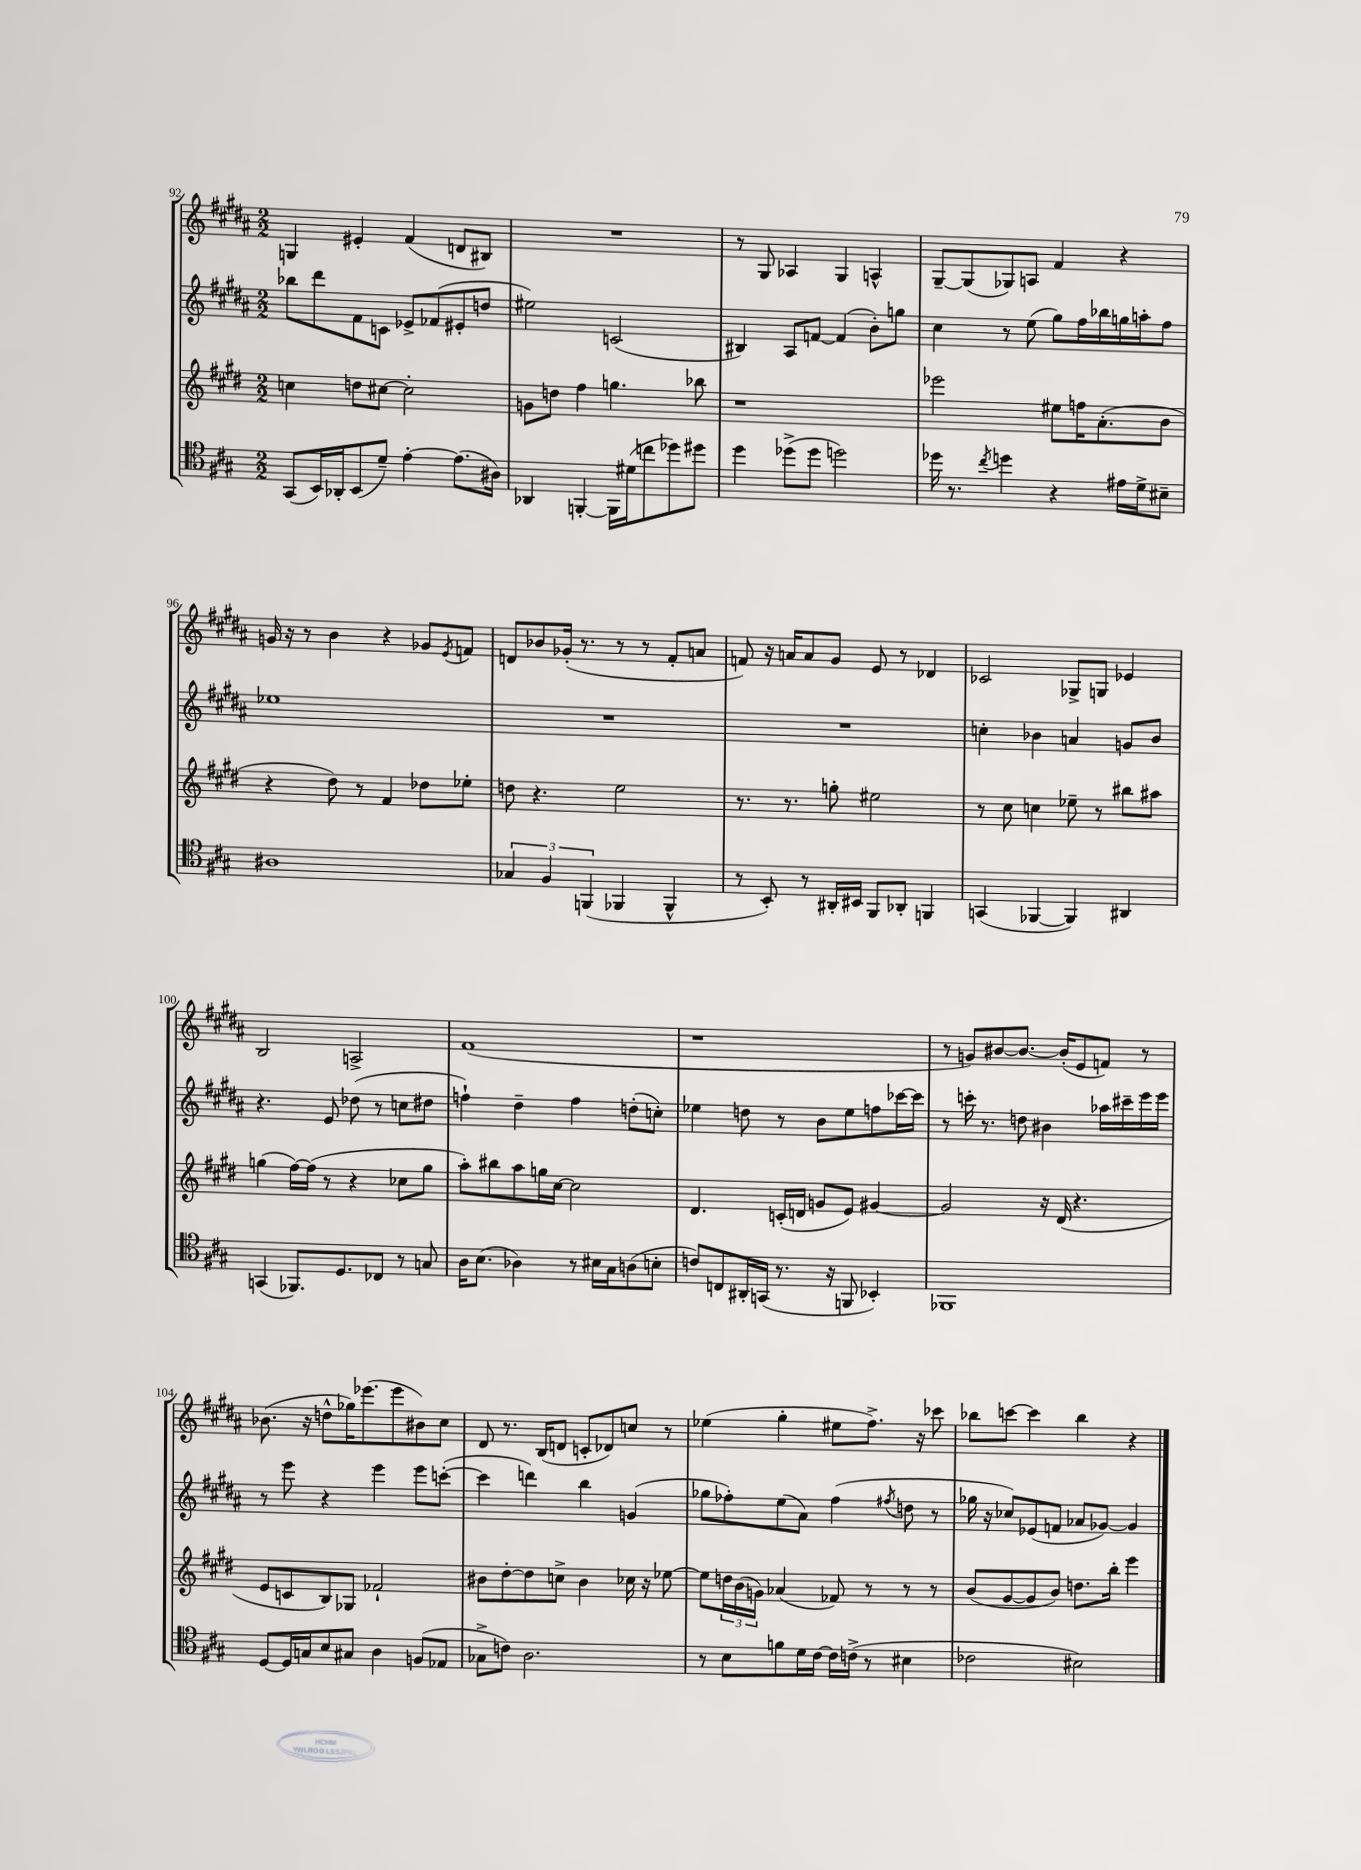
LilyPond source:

<<
\new StaffGroup <<
\new Staff = "s0" {
    \clef treble \key b \major \numericTimeSignature \time 2/2
    g4 eis'4-. fis'4( d'8 bis8) |
    R1 |
    r8 gis8 aes4 gis4 a4-^ |
    gis8~-- gis8( ges8) a8 fis'4 r4 |
    g'16 r16 r8 b'4 r4 ges'8 \acciaccatura { e'8 } f'8 |
    d'8 bes'8 ges'16-.( r8. r8 r8 fis'8-. a'8 |
    f'8) r16 a'16 a'8 gis'8 e'8 r8 des'4 |
    ces'2 ges8-> g8 ees'4 |
    b2 a2-> |
    fis'1( |
    r1 |
    r8 g'8) bis'8~ bis'8.~ bis'16-.( e'8 f'8) r8 |
    bes'8.( r16 d''8-^ ges''16) ees'''8.( ees'''8 bis'8) cis''8 |
    dis'8 r8. b16( d'8 c'8-. des'8) c''8 r8 |
    ees''4( gis''4-. eis''8 fis''8.->) r16 ces'''8 |
    bes''8 c'''8~ c'''4 bes''4 r4 \bar "|." |
}
\new Staff = "s1" {
    \clef treble \key b \major \numericTimeSignature \time 2/2
    bes''8 dis'''8 fis'8 c'8 ees'8-> fes'8( eis'8-. d''8 |
    eis''2) c'2( |
    bis4) ais8 f'8~ f'4( b'8-.) g''8 |
    cis''4 r8 e''8( gis''8) fis''16 bes''16 g''16 a''16-. fis''8 |
    ees''1 |
    R1 |
    R1 |
    c''4-. bes'4 a'4 g'8 bes'8 |
    r4. e'8 des''8( r8 c''8 dis''8 |
    f''4-!) dis''4-- f''4 d''8-.( c''8-.) |
    ees''4 d''8 r8 b'8 ees''8 f''8 ces'''16~ ces'''16 |
    r8 c'''16-. r8. d''8 bis'4 aes''16 cis'''16-- e'''16 e'''16 |
    r8 e'''8 r4 e'''4 e'''8 c'''8~-.( |
    c'''4 d'''4) b''4 g'4( |
    ges''8 fes''8-.) e''8( ais'8) fes''4( \acciaccatura { fis''8 } d''8 r8 |
    ges''16 r16 ces''8) ees'8( f'8 aes'8 ges'8~) ges'4 \bar "|." |
}
\new Staff = "s2" {
    \clef treble \key e \major \numericTimeSignature \time 2/2
    c''4 d''8 cis''8~ cis''2-. |
    g'8 d''8 fis''4 g''4. bes''8 |
    r1 |
    ees'''2 eis''8 f''16 a'8.-.( b'8 |
    r4 dis''8) r8 fis'4 des''8 ees''8-. |
    d''8 r4. e''2 |
    r8. r8. g''8-. eis''2 |
    r8 cis''8 c''4 ees''8-- r8 bis''8 ais''8 |
    g''4( fis''16~) fis''16( r8 r4 ces''8 g''8 |
    a''8-.) bis''8 a''8 g''16 cis''16~ cis''2 |
    dis'4. c'16-.( d'16 g'8 e'8) gis'4~ |
    gis'2 r16 dis'16( r4. |
    e'8 c'8 b8) ges8 fes'2-! |
    bis'8 dis''8~-. dis''8 c''8-> bis'4 ces''16 r16 ees''8~ |
    ees''8 \tuplet 3/2 { d''16 b'16( g'16) } aes'4( fes'8) r8 r8 r8 |
    b'8( gis'8~ gis'8 b'8) d''8. b''16-. e'''4 \bar "|." |
}
\new Staff = "s3" {
    \clef tenor \key a \major \numericTimeSignature \time 2/2
    gis,8( b,16) aes,16-. b,8( d'8--) e'4~-. e'8.( ais16) |
    aes,4 f,4~-. f,16 dis'16( c''8 des''8) dis''8 |
    d''4 des''8->( des''8 d''2) |
    des''16 r8. \acciaccatura { cis''8 } d''4 r4 eis'16 d'16-> bis8-- |
    ais1 |
    \tuplet 3/2 { ges4 fis4 f,4( } fes,4 fes,4-^ |
    r8 b,8-.) r8 ais,16-. bis,16 fis,8 aes,8-. f,4 |
    g,4( fes,4~ fes,4) ais,4 |
    g,4( fes,8.) d8. ces8 r8 g8 |
    a16 b8.( aes4) r8 bis16 gis16 a8( b8-. |
    c'8) c8 ais,16-. g,16( r8. r16 f,8 bes,4-.) |
    fes,1 |
    d8~ d16 g16 b8 gis8 a4 f8( ees8 |
    ges8-> c'8) a2. |
    r8 b8 f'8 d'16 cis'16~ cis'16 c'16->( r8 bis4 |
    ces'2 bis2) \bar "|." |
}
>>
>>
\layout { \context { \Score currentBarNumber = #92 } }
